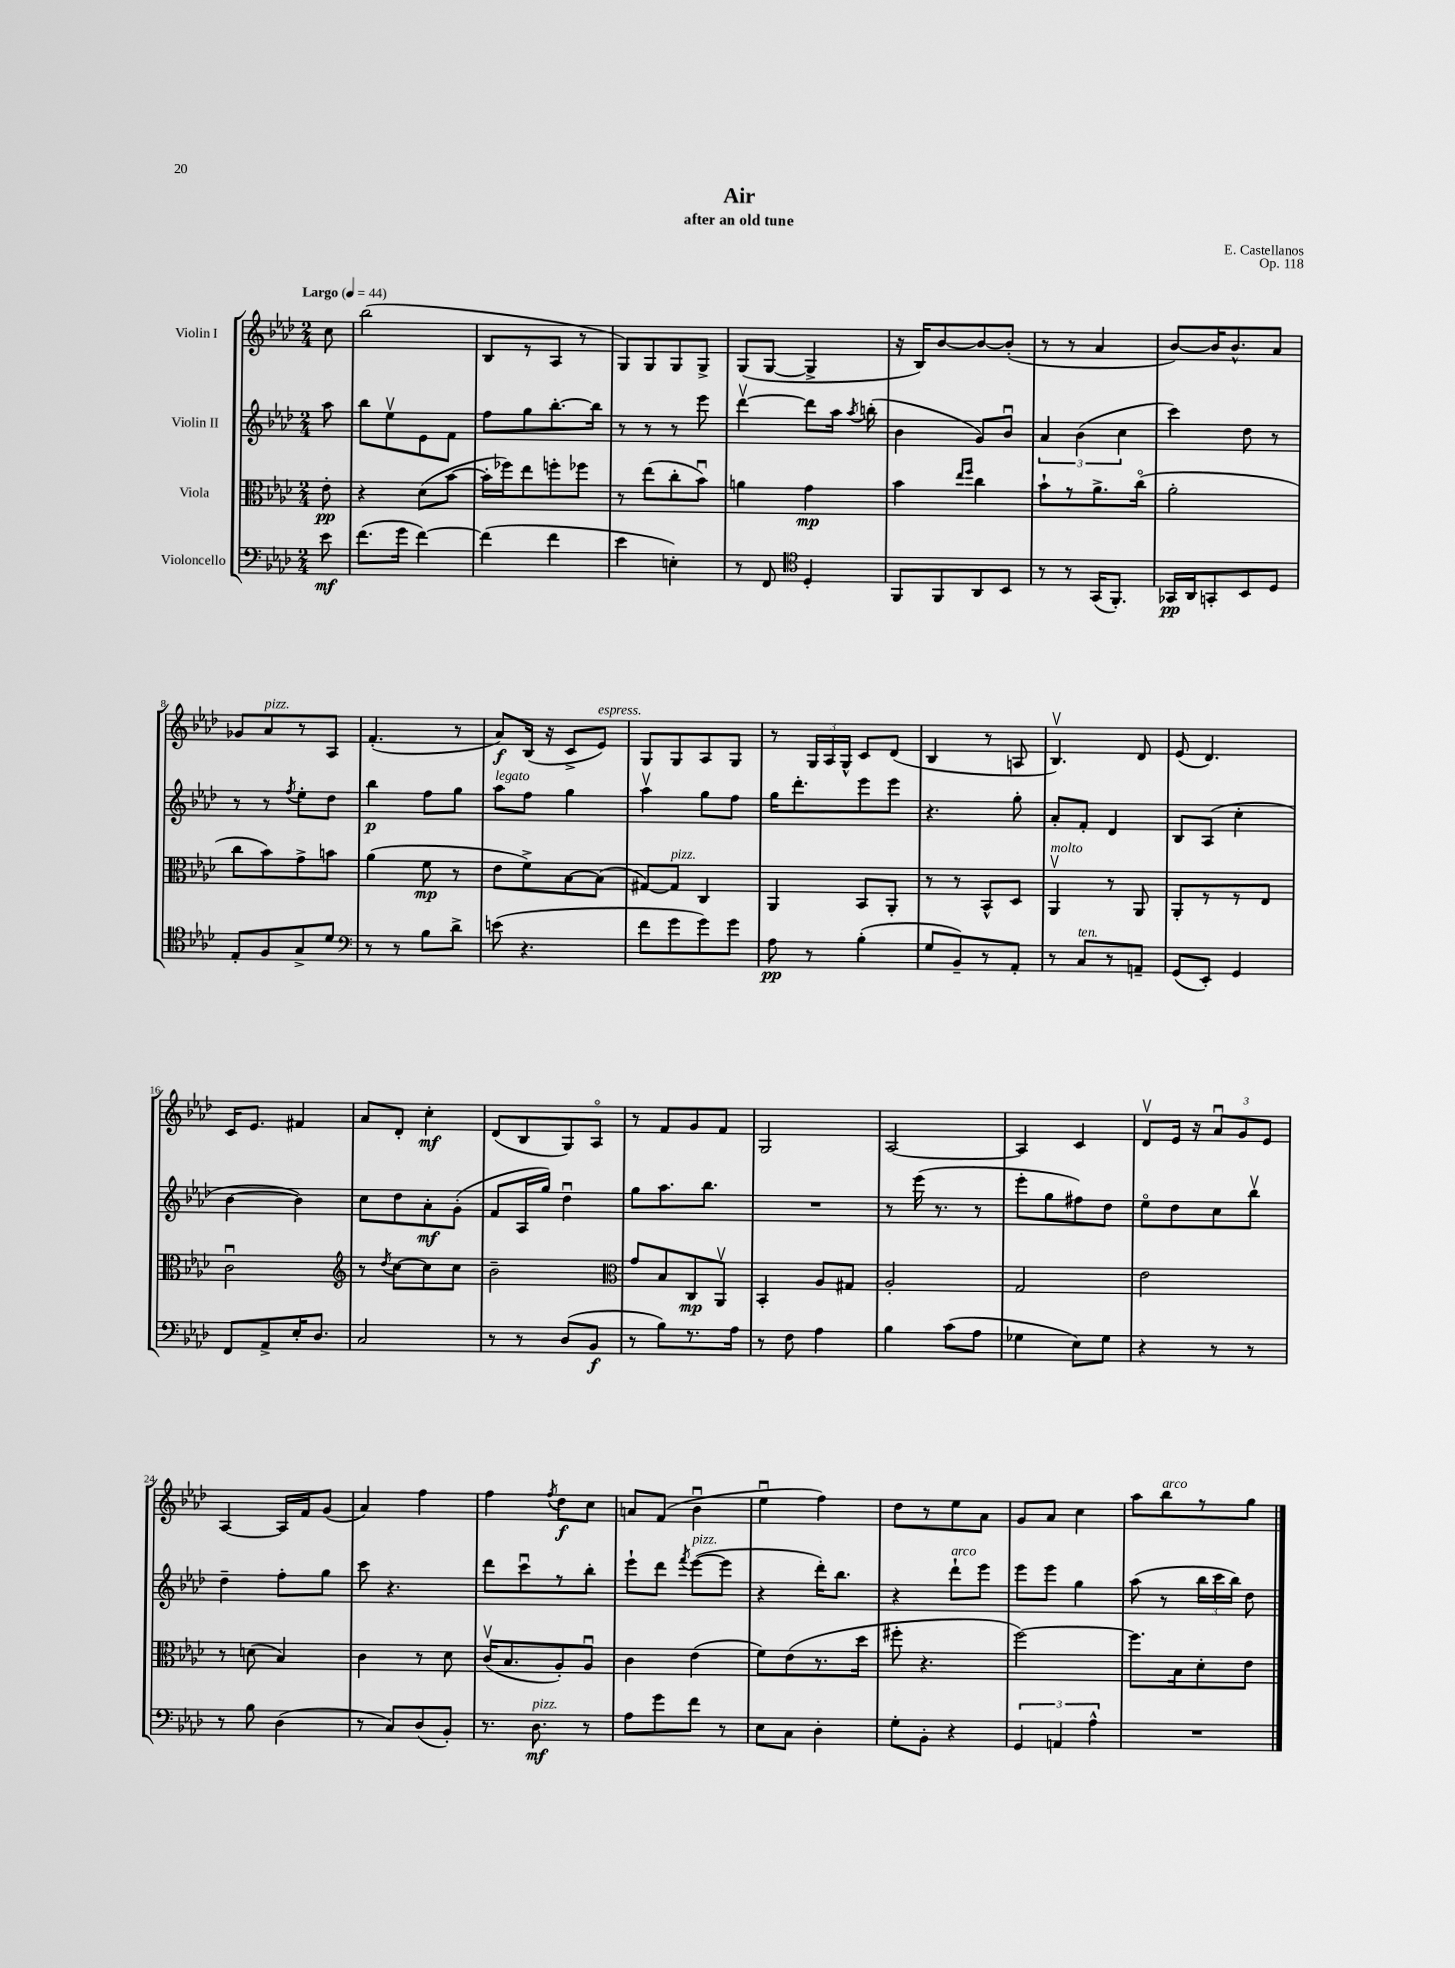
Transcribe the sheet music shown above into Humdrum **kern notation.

**kern	**kern	**kern	**kern
*staff4	*staff3	*staff2	*staff1
*clefF4	*clefC3	*clefG2	*clefG2
*k[b-e-a-d-]	*k[b-e-a-d-]	*k[b-e-a-d-]	*k[b-e-a-d-]
*M2/4	*M2/4	*M2/4	*M2/4
*MM44	*MM44	*MM44	*MM44
8e-	8e-'	8aa-	8cc
=	=	=	=
(8.f	4r	8bb-	(2bb-
.	.	8ee-v	.
16g	.	.	.
[4f)	(8d-	8e-	.
.	[8b-	8f	.
=	=	=	=
(4f]	16b-']	8ff	8B-
.	16ff-)	.	.
.	8ee-	8gg	8r
4f	8ff'	[8.bb-'	8A-
.	8ff-	.	8r
.	.	16bb-]	.
=	=	=	=
4e-	8r	8r	8G)
.	(8ee-	8r	8G
4E')	8cc'	8r	8G
.	8b-u)	8eee-	8G^
=	=	=	=
8r	4a	[4ddd-v	(8G
8FF	.	.	[8G
*clefC4	*	*	*
4D-'	4g	8ddd-]	4G^]
.	.	16aa-	.
.	.	8qaa-	.
.	.	(16bb'	.
=	=	=	=
8FF	4b-	4b-	16r
.	.	.	16B-)
8FF	.	.	[8b-
.	16qqee-	.	.
.	16qqff	.	.
8AA-	4cc	8g)	8b-_
8BB-	.	8b-u	(8b-']
=	=	=	=
8r	8b-`	6a-	8r
8r	8r	.	8r
.	.	(6b-	.
(16GG	8.a-^	.	4a-
8.FF')	.	.	.
.	.	6cc	.
.	(16cco	.	.
=	=	=	=
16GG-	2a-'	4ccc)	[8b-)
16AA-	.	.	.
8GG'	.	.	16b-]
.	.	.	8.b-^^
8BB-	.	8dd-	.
8D-	.	8r	8a-
=	=	=	=
8E-'	8cc	8r	8g-
8F	8b-)	8r	8a-
.	.	8qff	.
8G^	8g^	8ee-'	8r
8d-	8b	8dd-	8A-
=	=	=	=
*clefF4	*	*	*
8r	(4a-	4bb-	(4.f'
8r	.	.	.
8B-	8f	8ff	.
8d-^	8r	8gg	8r
=	=	=	=
(8e	8e-	8aa-	8a-)
4.r	8f^)	8ff	(16B-
.	.	.	16r
.	[8B-	4gg	8c^
.	(8B-]	.	8e-)
=	=	=	=
8f	[8G#)	4aa-v	8G
8g	8G#]	.	8G
8g)	4C	8gg	8A-
8g	.	8ff	8G
=	=	=	=
8A-	4AA-	16gg	8r
.	.	8.ddd-'	.
8r	.	.	24G
.	.	.	24A-
.	.	.	24G^^
(4B-'	8BB-	8eee-	8c
.	8AA-'	8eee-	(8d-
=	=	=	=
8G	8r	4.r	4B-
8BB-~)	8r	.	.
8r	8BB-^^	.	8r
8AA-'	8D-	8gg'	8A
=	=	=	=
8r	4AA-v	8a-'	4.B-v)
8C	.	8f'	.
8r	8r	4d-	.
8AA~	8AA-	.	8d-
=	=	=	=
(8GG	8AA-'	8B-	(8e-
8EE-')	8r	(8A-	4.d-)
4GG	8r	4cc'	.
.	8E-	.	.
=	=	=	=
8FF	2cu	[4b-	16c
.	.	.	8.e-
8AA-^	.	.	.
16E-'	.	4b-])	4f#
8.D-	.	.	.
=	=	=	=
*	*clefG2	*	*
2C	8r	8cc	8a-
.	8qdd-	.	.
.	[8cc	8dd-	8d-'
.	8cc]	8a-'	4cc'
.	8cc	(8g'	.
=	=	=	=
8r	2b-~	8f	(8d-
8r	.	16A-	8B-
.	.	16gg)	.
(8D-	.	4dd-u	8G)
8BB-	.	.	8A-o
=	=	=	=
*	*clefC3	*	*
8r	8g	8gg	8r
8B-)	8B-	8.aa-	8f
8.r	8C	.	8g
.	.	8.bb-	.
.	8AA-v	.	8f
16A-	.	.	.
=	=	=	=
8r	4BB-'	2r	2G
8F	.	.	.
4A-	8A-	.	.
.	8G#	.	.
=	=	=	=
4B-	2A-'	8r	[2A-
.	.	(16eee-	.
.	.	8.r	.
(8c	.	.	.
8A-	.	8r	.
=	=	=	=
4G-	2G	8eee-'	4A-]
.	.	8gg	.
8E-)	.	8ff#)	4c
8G-	.	8dd-	.
=	=	=	=
4r	2e-	8ee-o	8d-v
.	.	8dd-	16e-
.	.	.	16r
8r	.	8cc	12a-u
.	.	.	12g
8r	.	8bb-v	.
.	.	.	12e-
=	=	=	=
8r	8r	4dd-~	[4A-
8B-	(8d	.	.
(4D-	4B-)	8ff'	16A-]
.	.	.	16f
.	.	8gg	(8g
=	=	=	=
8r	4c	8ccc	4a-)
8C)	.	4.r	.
(8D-	8r	.	4ff
8BB-')	8d-	.	.
=	=	=	=
8.r	(16cv	8ddd-	4ff
.	8.B-	.	.
.	.	8cccu	.
8.D-	.	.	.
.	.	.	8qff
.	8A-')	8r	8dd-
8r	8A-u	8bb-'	8cc
=	=	=	=
8A-	4c	8eee-`	8a
8g	.	8ddd-	(8f
.	.	8qfff	.
8f	(4e-	([8eee-	4b-u
8r	.	8eee-]	.
=	=	=	=
8E-	8f)	4r	4ee-u
8C	(8e-	.	.
4D-'	8.r	16ddd-')	4ff)
.	.	8.bb-	.
.	16dd-	.	.
=	=	=	=
8G'	8ff#'	4r	8dd-
8BB-'	4.r	.	8r
4r	.	8ddd-`	8ee-
.	.	8eee-	8a-
=	=	=	=
6GG	[2ff)	8eee-	8g
.	.	8eee-	8a-
6AA	.	.	.
.	.	4gg	4cc
6A-^^	.	.	.
=	=	=	=
2r	8.ff]	(8aa-	8aa-
.	.	8r	8bb-
.	16B-	.	.
.	8d-'	24bb-	8r
.	.	24ccc	.
.	.	24bb-)	.
.	8e-	8dd-	8gg
==	==	==	==
*-	*-	*-	*-
